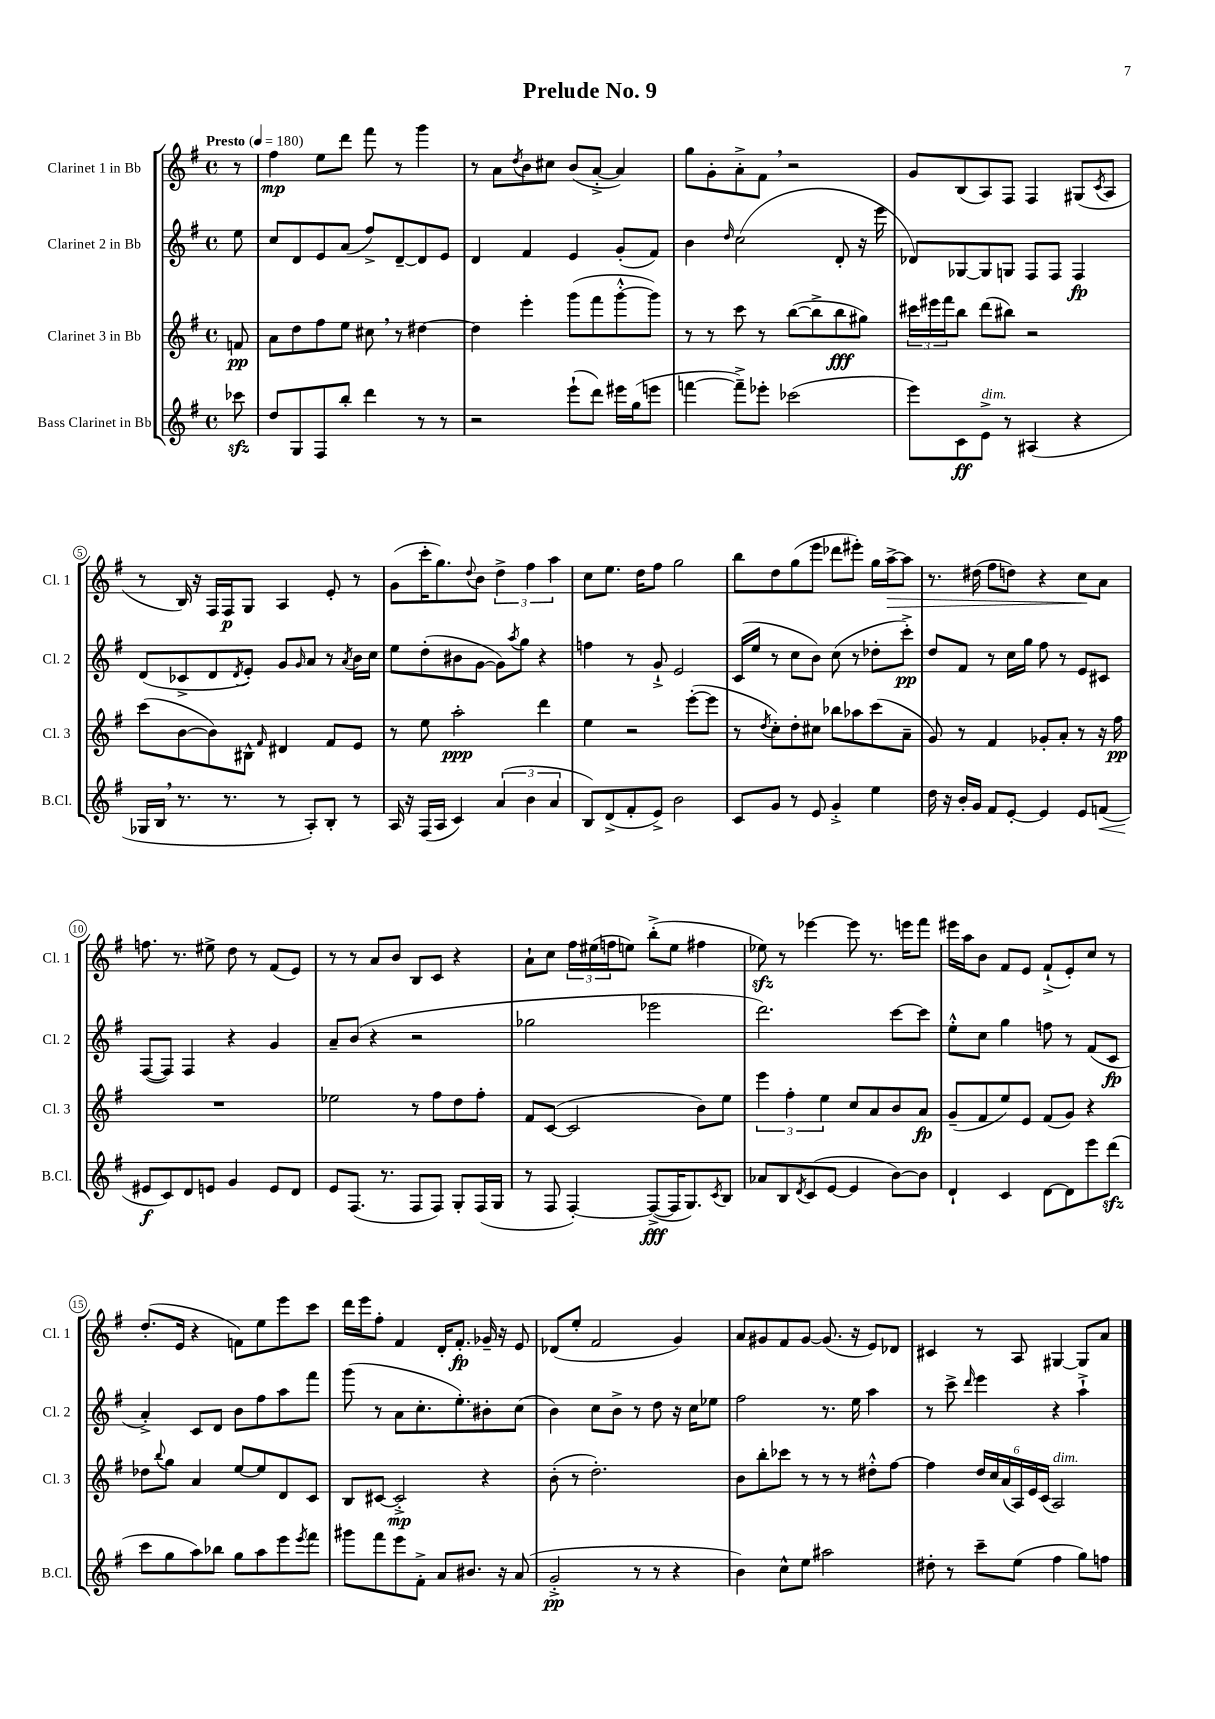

**kern	**kern	**kern	**kern
*staff4	*staff3	*staff2	*staff1
*clefG2	*clefG2	*clefG2	*clefG2
*k[f#]	*k[f#]	*k[f#]	*k[f#]
*M4/4	*M4/4	*M4/4	*M4/4
*met(c)	*met(c)	*met(c)	*met(c)
*MM180	*MM180	*MM180	*MM180
8ccc-\	8f/	8ee\	8r
=	=	=	=
8dd/L	8a\L	8cc/L	4ff#\
8G/	8dd\	8d/	.
8F#/	8ff#\	8e/	8ee\L
8bb'/J	8ee\J	(8a/J	8ddd\J
4ddd\	8cc#\	8ff#^/L)	8fff#\
.	8r	[8d~/	8r
8r	[4dd#\	8d/]	4ggg\
8r	.	8e/J	.
=	=	=	=
2r	4dd#\]	4d/	8r
.	.	.	8a\L
.	.	.	8qdd/
.	4eee'\	4f#/	8b\
.	.	.	8cc#\J
(8eee`\L	(8ggg\L	4e/	(8b/L
8ddd\J)	8fff#\	.	[8a'^/J
16eee#\LL	[8ggg'^^\	(8g'/L	4a/])
(16gg\J	.	.	.
8eee\J	8ggg\]J)	8f#/J)	.
=	=	=	=
[4fff\	8r	4b\	8gg\L
.	8r	.	8g'\
.	.	16qqdd/	.
8fff~^\]L)	8ccc\	(2cc\	8a'^\
8eee-'\J	8r	.	8f#\J
(2ccc-\	([8bb\L	.	2r
.	8bb^\]	.	.
.	8bb\	8d'/	.
.	8gg#\J)	16r	.
.	.	16eee\	.
=	=	=	=
8eee\L)	24ccc#\LL	8d-/L)	8g/L
.	24eee#\	.	.
.	24fff#\J	.	.
8c\	8bb\J	[8G-/	(8B/
8e^\J	(8ddd\L	8G-/]	8A/)
8r	8bb#\J)	8G/J	8F#/J
(4A#/	2r	8F#/L	4F#/
.	.	8F#/J	.
4r	.	4F#/	(8G#/L
.	.	.	8qc/
.	.	.	8A/J
=	=	=	=
16G-/LL	(8ccc\L	(8d/L	8r
16B/JJ	.	.	.
8.r	[8b\	8c-^/	16B/)
.	.	.	16r
.	8b\])	8d/	16F#/LL
8.r	.	.	16F#/J
.	.	8qd/	.
.	8B#^^\J	8e'/J)	8G/J
.	16qqf#/	.	.
8r	4d#/	8g/L	4A/
.	.	16qqg/	.
8A'/L)	.	8a/J	.
8B'/J	8f#/L	8r	8e'/
.	.	8qa/	.
8r	8e/J	16b\LL	8r
.	.	16cc\JJ	.
=	=	=	=
16A/	8r	8ee\L	(8g\L
16r	.	.	.
(16F#/LL	8ee\	(8dd'\	16ccc'\K
16A/JJ	.	.	8.gg\)
4c/)	2aa'\	8b#\	.
.	.	.	8qqdd/
.	.	[8g\J	8b\J
(6a/	.	8g\]L)	6dd^\
.	.	8qaa/	.
.	.	8gg\J	.
6b\	.	.	6ff#\
.	4ddd\	4r	.
6a/	.	.	6aa\
=	=	=	=
8B/L)	4ee\	4ff\	8cc\L
(8d^/	.	.	8.ee\J
8f#'/	2r	8r	.
.	.	.	16dd\LK
8e^/J)	.	8g`^/	8ff#\J
2b\	.	2e/	2gg\
.	([8eee'\L	.	.
.	8eee\]J	.	.
=	=	=	=
8c/L	8r	(16c/LL	8bb\L
.	.	16ee/JJ	.
.	8qdd/	.	.
8g/J	8cc'\L)	8r	8dd\
8r	8dd'\	8cc\L	(8gg\
8e/	8cc#\J	8b\J)	8eee\J
4g'^/	8bb-\L	(8cc\	8ddd-\L
.	8aa-\	8r	8eee#'\J)
4ee\	(8ccc\	8dd-'\L	16gg\LL
.	.	.	[16aa^\J
.	8a~\J	8ccc'^\J)	8aa\]J
=	=	=	=
16dd\	8g/)	8dd/L	8.r
16r	.	.	.
16b'/LL	8r	8f#/J	.
16g/JJ	.	.	(16dd#\
8f#/L	4f#/	8r	8ff#\L
[8e'/J	.	16cc\LL	8dd\J)
.	.	16gg\JJ	.
4e/]	8g-'/L	8ff#\	4r
.	8a'/J	8r	.
8e/L	8r	8e/L	8cc\L
(8f/J	16r	8c#/J	8a\J
.	16ff#\	.	.
=	=	=	=
8e#/L	1r	([8F#/L	8.ff\
8c/)	.	8F#/]J)	.
.	.	.	8.r
8d/	.	4F#/	.
8e/J	.	.	8ee#^\
4g/	.	4r	8dd\
.	.	.	8r
8e/L	.	4g/	(8f#/L
8d/J	.	.	8e/J)
=	=	=	=
8e/L	2ee-\	8a~/L	8r
(8.F#/J	.	(8b/J	8r
.	.	4r	8a/L
8.r	.	.	.
.	.	.	8b/J
8F#/L	8r	2r	8B/L
8F#/J)	8ff#\L	.	8c/J
8G'/L	8dd\	.	4r
(16F#/L	8ff#'\J	.	.
16G/JJ	.	.	.
=	=	=	=
8r	8f#/L	2gg-\	8a`\L
8F#/	([8c/J	.	8cc\J
[4F#'/)	2c/]	.	24ff#\LL
.	.	.	(24ee#\
.	.	.	24ff\J
.	.	.	8ee\J)
(8F#^/_L	.	2eee-\	(8bb'^\L
16F#/]K	.	.	8ee\J
8.G/)	.	.	.
.	8b\L)	.	4ff#\
8qc/	.	.	.
8B/J	8ee\J	.	.
=	=	=	=
8a-/L	6eee\	2.ddd\)	8ee-\)
8B/	.	.	8r
.	6ff#'\	.	.
8qd/	.	.	.
(8c/	.	.	[4eee-\
.	6ee\	.	.
[8e/J	.	.	.
4e/]	8cc/L	.	8eee-\]
.	8a/	.	8.r
[8b\L)	8b/	[8ccc\L	.
.	.	.	16eee\LK
8b\]J	8a/J	8ccc\]J	8fff#\J
=	=	=	=
4d`/	(8g~/L	8ee'^^\L	16eee#\LL
.	.	.	16aa\J
.	8f#/	8cc\J	8b\J
4c/	8ee/)	4gg\	8f#/L
.	8e/J	.	8e/J
[8d\L	(8f#/L	8ff\	(8f#`^/L
8d\]	8g/J)	8r	8e'/)
8eee\	4r	(8f#/L	8cc/J
(8ddd\J	.	8c/J	8r
=	=	=	=
8ccc\L	8dd-\L	4a'^/)	(8.dd'/L
.	8qqbb/	.	.
8gg\	8gg\J	.	.
.	.	.	16e/Jk
8aa\)	4a/	8c/L	4r
8bb-\J	.	8d/J	.
8gg\L	[8ee/L	8b\L	8f\L)
8aa\	8ee/]	8ff#\	8ee\
8eee\	8d/	8aa\	8eee\
8qeee/	.	.	.
8fff#\J	8c/J	8fff#\J	8ccc\J
=	=	=	=
8ggg#\L	8B/L	(8ggg\	16ddd\LL
.	.	.	16eee\J
8fff#\	[8c#/J	8r	8ff#'\J
8eee\	2c#'^/]	8a\L	4f#/
8f#'^\J	.	8.cc'\	.
8a/L	.	.	16d'/LK
.	.	8.ee'\)	8.f#'/J
8.b#/J	.	.	.
.	4r	8b#'\	16g-~/
16r	.	.	16r
(8a/	.	(8cc\J	8e/
=	=	=	=
2g'^/	(8b'\	4b\)	(8d-/L
.	8r	.	8ee'/J
.	2.dd'\)	8cc\L	2f#/
.	.	8b^\J	.
8r	.	8r	.
8r	.	8dd\	.
4r	.	16r	4g/)
.	.	16cc\LK	.
.	.	8ee-\J	.
=	=	=	=
4b\)	8b\L	2ff#\	8a/L
.	8bb'\	.	8g#/
8cc^^\L	8ccc-\J	.	8f#/
8ee\J	8r	.	[8g#/J
2aa#\	8r	8.r	(8.g#/]
.	8r	.	.
.	.	16ee\	16r
.	8dd#'^^\L	4aa\	8e/L)
.	[8ff#\J	.	8d-/J
=	=	=	=
8dd#'\	4ff#\]	8r	4c#/
8r	.	8ccc^\	.
.	.	16qqddd/	.
8ccc~\L	24dd/LL	4eee\	8r
.	24cc/	.	.
.	(24a/	.	.
(8ee\J	24A/)	.	8A/
.	24e/	.	.
.	(24c/JJ	.	.
4ff#\	2A/)	4r	[4G#/
8gg\L)	.	4aa`^\	8G#/]L
8ff\J	.	.	8a/J
==	==	==	==
*-	*-	*-	*-
